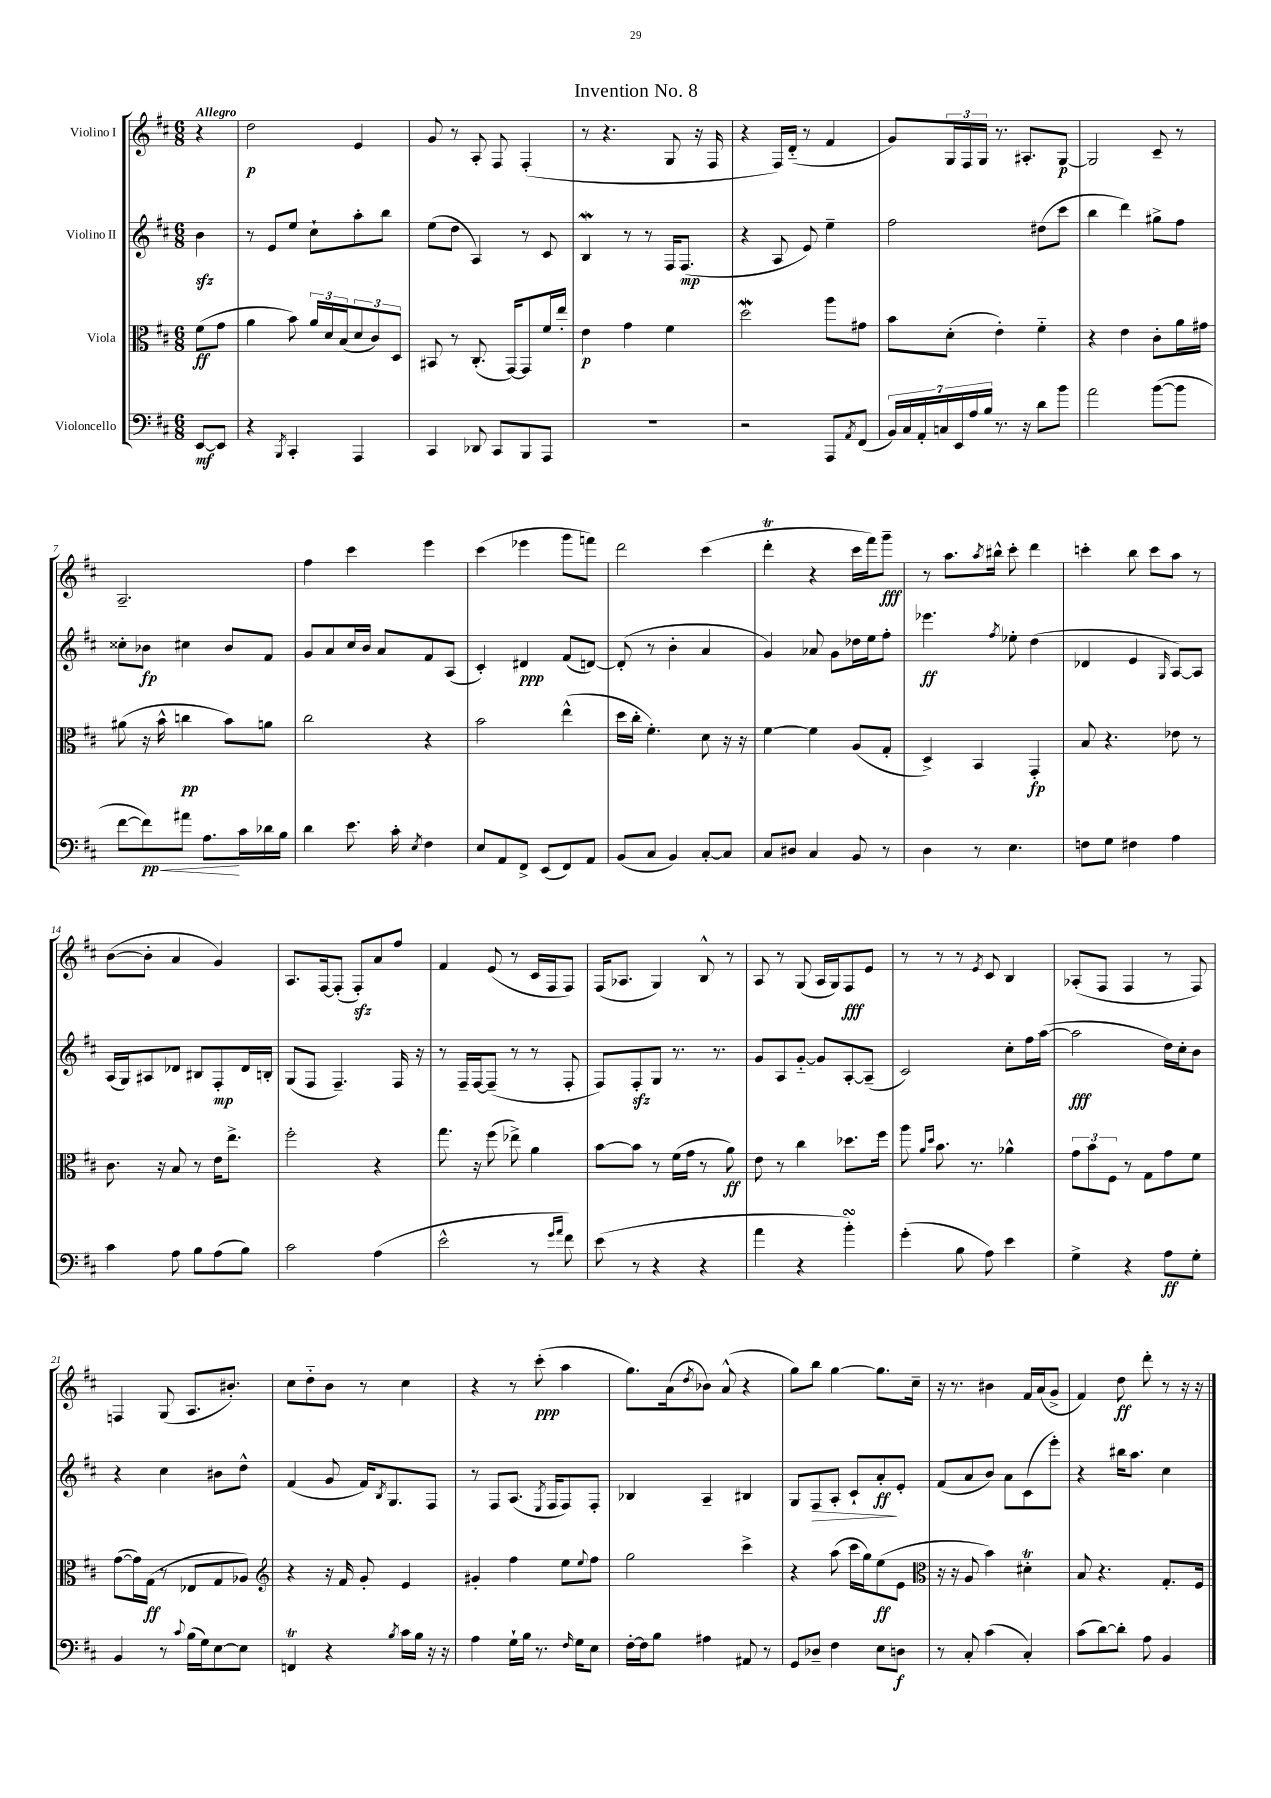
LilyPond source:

\header { title = "Invention No. 8" }
<<
\new StaffGroup <<
\new Staff = "s0" \with { instrumentName = "Violino I" } {
    \clef treble \key d \major \numericTimeSignature \time 6/8 \partial 4 \tempo "Allegro"
    r4 |
    d''2\p e'4 |
    g'8 r8 a8-. fis8 fis4-.( |
    r8 r4. g8 r16 fis16 |
    r4 fis16) d'16-_( r8 fis'4 |
    g'8) \tuplet 3/2 { g16 fis16 g16 } r8. ais8.-. g8~\p |
    g2 cis'8-- r8 |
    a2.-- |
    fis''4 cis'''4 e'''4 |
    cis'''4( ees'''4 g'''8 f'''8) |
    d'''2 cis'''4( |
    d'''4-.\trill r4 cis'''16 fis'''16) g'''8--\fff |
    r8 a''8. \acciaccatura { a''8 } bis''16-^ cis'''8-. d'''4 |
    c'''4-. b''8 c'''8 a''8 r8 |
    b'8~( b'8-. a'4 g'4) |
    a8. fis16~ fis8-.( fis8-.\sfz) a'8 fis''8 |
    fis'4 e'8( r8 cis'16 fis16 fis8) |
    fis16( aes8. g4) b8-^ r8 |
    a8 r8 g8( a16 g16) fis8\fff e'8 |
    r8 r8 r8 \acciaccatura { e'8 } cis'8 b4 |
    aes8-.( fis8 fis4 r8 fis8) |
    f4 g8( a8. bis'8.-.) |
    cis''8 d''8-_ b'8 r8 cis''4 |
    r4 r8 cis'''8-.\ppp( a''4 |
    g''8.) a'16( \acciaccatura { d''8 } bes'8) a'8-^( r4 |
    g''8) b''8 g''4~ g''8. cis''16-- |
    r16 r8. bis'4 fis'16 a'16( g'8-> |
    fis'4) d''8\ff d'''8-. r8 r16 r16 \bar "|." |
}
\new Staff = "s1" \with { instrumentName = "Violino II" } {
    \clef treble \key d \major \numericTimeSignature \time 6/8 \partial 4
    b'4\sfz |
    r8 e'8 e''8 cis''8-! a''8-. b''8 |
    e''8( d''8 a4) r8 cis'8 |
    b4\mordent r8 r8 fis16 fis8.\mp( |
    r4 a8 e'8) e''4-- |
    fis''2 dis''8( cis'''8 |
    b''4 d'''4) gis''8-> fis''8 |
    cisis''8-. bes'8\fp cis''4 bes'8 fis'8 |
    g'8 a'8 cis''16 b'16 a'8 fis'8 a8( |
    cis'4-.) dis'4\ppp fis'8( d'8~) |
    d'8-.( r8 b'4-. a'4 |
    g'4) aes'8 g'8 des''16 e''16 fis''8-. |
    ees'''4.\ff \acciaccatura { fis''8 } ees''8-. d''4( |
    des'4 e'4 \grace { g16 } a8~) a8 |
    a16( g16) ais8 des'8 bis8 fis8-.\mp des'16 b16-. |
    g8( fis8 fis4.--) fis16 r16 |
    r8 fis16-- fis16~ fis8--( r8 r8 fis8-. |
    fis8) fis8-.\sfz g8 r8. r8. |
    g'8 a8 g'8~-_ g'8 a8~-. a8--( |
    cis'2) cis''8-. fis''16 a''16~( |
    a''2\fff d''16) cis''16-. b'8 |
    r4 cis''4 bis'8 d''8-^ |
    fis'4( g'8 fis'16) \acciaccatura { b8 } g8. fis8 |
    r8 fis8 a8.( \acciaccatura { e8 } fis16 fis8) fis8-. |
    bes4 a4-- bis4 |
    g8 fis8\> a8-. cis'8-! a'8-.\ff\! e'8-. |
    fis'8( a'8 b'8) a'8 cis'8( e'''8-.) |
    r4 bis''16 a''8. cis''4 \bar "|." |
}
\new Staff = "s2" \with { instrumentName = "Viola" } {
    \clef alto \key d \major \numericTimeSignature \time 6/8 \partial 4
    fis'8\ff( g'8 |
    a'4 b'8) \tuplet 3/2 { a'16 d'16 b16( } \tuplet 3/2 { d'8 cis'8) d8 } |
    bis,8 r8 cis8.-.( g,16~) g,8 fis'16 e''16-. |
    e'4\p g'4 fis'4 |
    d''2\mordent a''8 gis'8 |
    b'8 d'8-.( e'4-.) fis'4-_ |
    r4 e'4 cis'8-. a'16 gis'16 |
    ais'8( r16 b'16-^ c''4\pp b'8) a'8 |
    cis''2 r4 |
    b'2 e''4-^( |
    d''16 cis''16-. fis'4.-.) d'8 r16 r16 |
    fis'4~ fis'4 a8( g8-. |
    d4->) b,4 g,4-.\fp |
    b8 r4. ees'8 r8 |
    cis'8. r16 b8 r8 e'16 e''8.-> |
    fis''2-. r4 |
    g''8. r16 fis''8( ees''8->) a'4 |
    b'8~ b'8 r8 fis'16( g'16 r8 a'8\ff) |
    e'8 r8 cis''4 des''8. fis''16 |
    a''8 \grace { a'16 d''16 } b'8. r8. aes'4-^ |
    \tuplet 3/2 { g'8 b'8 fis8 } r8 g8 g'8 fis'8 |
    g'8~( g'16) g16\ff( r8 ees8 g8 aes8) |
    \clef treble r4 r16 fis'16 g'8-. e'4 |
    gis'4-. fis''4 e''8 \appoggiatura { e''8 } fis''8 |
    g''2 cis'''4-> |
    r4 a''8( cis'''16 g''16) e''8\ff( e'8 |
    \clef alto r16 r16 a8 b'4) dis'4-.\trill |
    b8 r4. g8.-. fis16 \bar "|." |
}
\new Staff = "s3" \with { instrumentName = "Violoncello" } {
    \clef bass \key d \major \numericTimeSignature \time 6/8 \partial 4
    e,8~\mf e,8 |
    r4 \acciaccatura { b,,8 } cis,4-. a,,4 |
    cis,4 des,8 cis,8 b,,8 a,,8 |
    r2. |
    r2 a,,8 \acciaccatura { a,8 } fis,8( |
    \tuplet 7/4 { b,16) cis16 a,16-. c16 e,16 a16 b16 } r8. r16 d'8 b'8 |
    a'2 b'8~( b'8 |
    fis'8~ fis'8\pp\<) ais'8 a8.\! cis'16 des'16 b16 |
    d'4 e'8. cis'16-. \acciaccatura { e8 } fis4 |
    e8 a,8 fis,8-> e,8( fis,8) a,8 |
    b,8( cis8 b,4) cis8~-. cis8 |
    cis8 dis8 cis4 b,8 r8 |
    d4 r8 e4. |
    f8 g8 fis4 a4 |
    cis'4 a8 b8 a8( b8) |
    cis'2 a4( |
    e'2-^ r8 \grace { g'16 a'16 } fis'8) |
    e'8( r8 r4 r4 |
    a'4 r4 b'4-.\turn) |
    g'4-.( b8 a8) e'4 |
    g4-> r4 a8\ff g8-. |
    b,4 r8 \appoggiatura { cis'8 } b16( g16) e8~ e8 |
    f,4\trill r4 \acciaccatura { b8 } cis'16 b16 r16 r16 |
    a4 g16-! b16 r8. \grace { fis16 } g16 e8 |
    fis16~-. fis16 b8 ais4 ais,8 r8 |
    g,8 des8-- fis4 e8 d8\f |
    r8 cis8-. cis'4( cis4-.) |
    cis'8( d'8~) d'8-. a8 b,4 \bar "|." |
}
>>
>>
